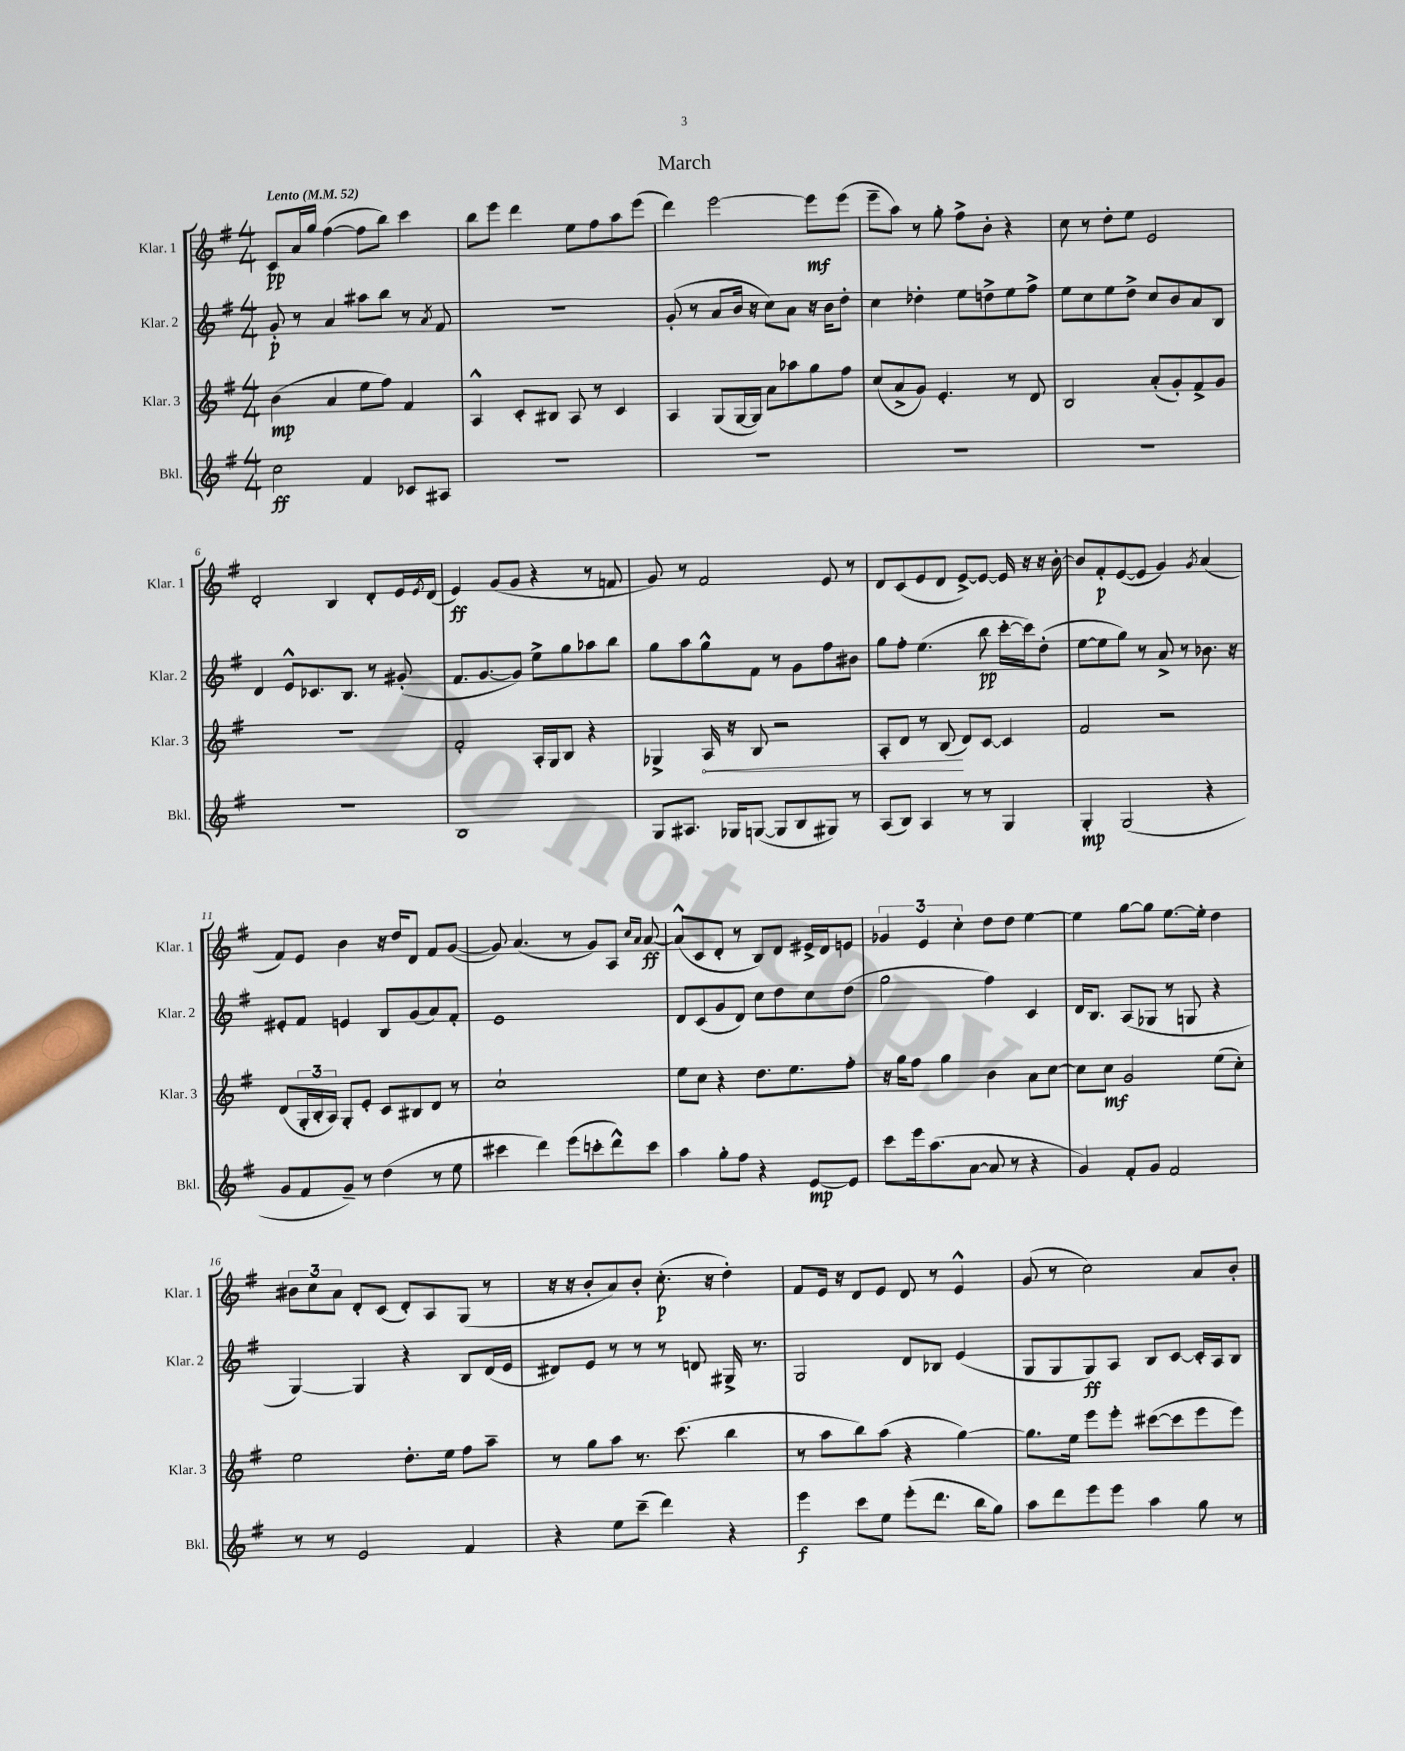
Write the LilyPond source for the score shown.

\header { title = "March" }
<<
\new StaffGroup <<
\new Staff = "s0" \with { instrumentName = "Klar. 1" shortInstrumentName = "Klar. 1" } {
    \clef treble \key g \major \numericTimeSignature \time 4/4 \tempo "Lento" 4 = 52
    c'8\pp a'16 g''16 fis''4~( fis''8 b''8) c'''4 |
    b''8 e'''8 d'''4 e''8 fis''8 a''8 e'''8( |
    d'''4) e'''2~ e'''8\mf e'''8( |
    e'''8-- a''8) r8 g''8-. fis''8-> b'8-. r4 |
    c''8 r8 d''8-. e''8 e'2 |
    d'2-. b4 d'8-. e'16 \acciaccatura { e'8 } d'16( |
    e'4\ff) g'8( g'8 r4 r8 f'8 |
    g'8) r8 fis'2 e'8 r8 |
    d'8 c'8( e'8 d'8 e'8~->) e'8~ e'16 r16 r16 b'16~-. |
    b'8 fis'8-.\p e'8~( e'8 g'4) \acciaccatura { g'8 } a'4( |
    fis'8) e'8 b'4 r16 d''16 d'8 fis'8 g'8~( |
    g'8) a'4.( r8 g'8) a8 \grace { c''16 a'16 } a'8~\ff |
    a'8-^( c'8 d'8-. r8 b8) d'8 eis'16-> d'16 e'8 |
    \tuplet 3/2 { ges'4 e'4 c''4-. } d''8 d''8 e''4~ |
    e''4 g''8~ g''8 e''8.~ e''16-. d''4 |
    \tuplet 3/2 { bis'8 c''8 a'8 } d'8-. c'8( d'8-.) a8 g8( r8 |
    r16 r16 b'8-. a'8) b'8-. c''8.-.\p( r16 d''4-.) |
    fis'8 e'16 r16 d'8 e'8 d'8 r8 e'4-^ |
    g'8( r8 c''2) a'8 b'8-. \bar "|." |
}
\new Staff = "s1" \with { instrumentName = "Klar. 2" shortInstrumentName = "Klar. 2" } {
    \clef treble \key g \major \numericTimeSignature \time 4/4
    g'8-.\p r8 a'4 ais''8 b''8 r8 \acciaccatura { a'8 } fis'8 |
    r1 |
    g'8-.( r8 a'8 b'16 r16 c''8) a'8 r16 b'16 d''8-. |
    c''4 des''4-. e''8 d''8-> e''8 fis''8-> |
    e''8 c''8 e''8 d''8-> c''8 b'8 a'8 b8 |
    d'4 e'8-^ ces'8. b8. r8 gis'8-.( |
    fis'8. g'8.~ g'8) e''8-> g''8 aes''8 b''8 |
    g''8 a''8 g''8-^ fis'8 r8 g'8 fis''8 bis'8 |
    g''8 fis''8-. e''4.( b''8\pp c'''16~-. c'''16) d''8-.( |
    e''8~ e''8 g''8) r8 a'8-> r8 bes'8. r16 |
    eis'8-. fis'8 e'4 b8 g'8( a'8) fis'8-. |
    e'1 |
    d'8 c'8( g'8 d'8) c''8 d''8 c''8 d''8( |
    g''2 fis''4) c'4 |
    d'16 b8. a8( ges8 r8 g8 r4 |
    g4~) g4 r4 b8 d'16( e'16 |
    dis'8) e'8 r8 r8 r8 d'8 gis16-> r8. |
    g2 d'8 bes8 e'4( |
    g8 g8 g8\ff) a8 b8 c'8~ c'16-. a16 b8 \bar "|." |
}
\new Staff = "s2" \with { instrumentName = "Klar. 3" shortInstrumentName = "Klar. 3" } {
    \clef treble \key g \major \numericTimeSignature \time 4/4
    b'4\mp( a'4 e''8 fis''8) fis'4 |
    a4-^ c'8-. bis8 a8 r8 c'4 |
    a4 g8( g16~ g16) a'8 aes''8 g''8 fis''8 |
    c''8( a'8-> g'8) e'4.-. r8 d'8 |
    b2 a'8-.( g'8-.) fis'8-> g'8 |
    R1 |
    fis'2-. a16-. g16 b8 r4 |
    ges4-> \once \override Hairpin.circled-tip = ##t a16\< r16 b8 r2 |
    a8-. d'8 r8 b8\!( d'8) c'8~ c'4 |
    fis'2 r2 |
    d'8( \tuplet 3/2 { g16-. b16-. a16) } g8-. e'8-. c'8 bis8 d'8 r8 |
    c''1-! |
    e''8 c''8 r4 d''8. e''8. fis''8-. |
    r16 g''16 fis''8 g''4 b'4 a'8 c''8~ |
    c''8 c''8\mf g'2 e''8( c''8-.) |
    e''2 d''8.-. e''16 fis''8 a''8-- |
    r8 g''8 a''8 r8. c'''8.( b''4 |
    r8 a''8 b''8) a''8( r4 g''4~) |
    g''8. e''16 e'''8 e'''8-. cis'''8~( cis'''8 e'''8 e'''8) \bar "|." |
}
\new Staff = "s3" \with { instrumentName = "Bkl." shortInstrumentName = "Bkl." } {
    \clef treble \key g \major \numericTimeSignature \time 4/4
    c''2\ff fis'4 ces'8 ais8 |
    R1 |
    R1 |
    R1 |
    R1 |
    R1 |
    b1 |
    g8 ais8. ges16 g8~( g8 b8 gis8) r8 |
    a8( b8) a4 r8 r8 g4 |
    g4-.\mp g2( r4 |
    g'8 fis'8 g'8--) r8 d''4( r8 e''8 |
    cis'''4 d'''4) e'''8( c'''8-. d'''8-^) c'''8 |
    a''4 g''8-. fis''8 r4 e'8~\mp e'8 |
    c'''8 e'''16 a''8.( a'8~ a'8 r8 r4 |
    g'4) fis'8-. g'8 fis'2 |
    r8 r8 e'2 fis'4 |
    r4 e''8 c'''8--( d'''4) r4 |
    e'''4\f c'''8 e''8 e'''8-.( d'''8. b''16 g''8) |
    a''8 d'''8 e'''8 e'''8 a''4 g''8 r8 \bar "|." |
}
>>
>>
